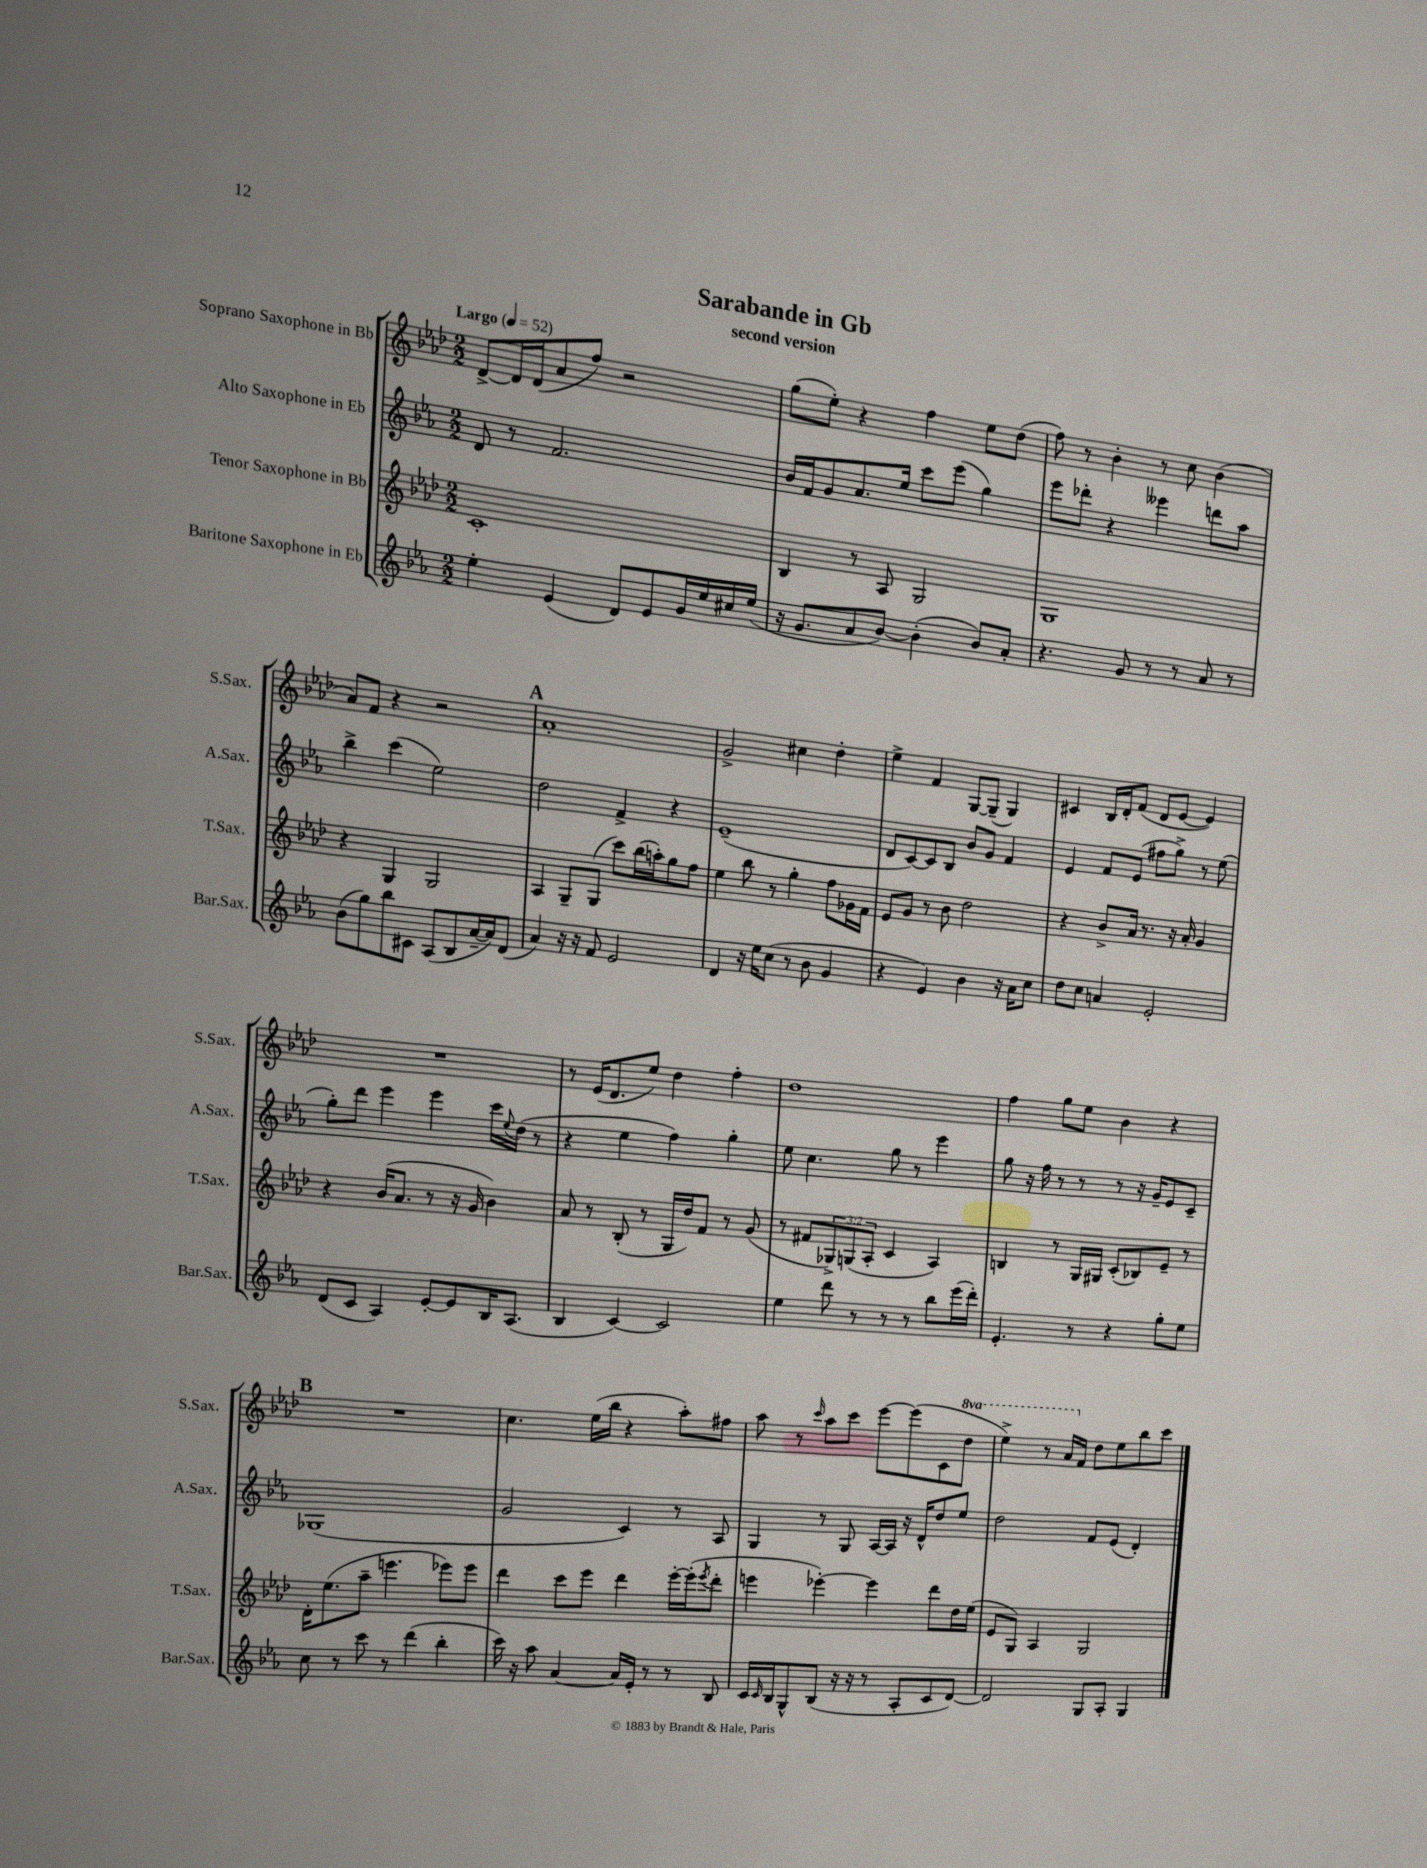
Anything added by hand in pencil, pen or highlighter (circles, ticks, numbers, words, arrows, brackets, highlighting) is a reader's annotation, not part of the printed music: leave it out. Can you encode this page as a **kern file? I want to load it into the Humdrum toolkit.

**kern	**kern	**kern	**kern
*part4	*part3	*part2	*part1
*staff4	*staff3	*staff2	*staff1
*I"Baritone Saxophone in Eb	*I"Tenor Saxophone in Bb	*I"Alto Saxophone in Eb	*I"Soprano Saxophone in Bb
*I'Bar.Sax.	*I'T.Sax.	*I'A.Sax.	*I'S.Sax.
*clefG2	*clefG2	*clefG2	*clefG2
*k[b-e-a-]	*k[b-e-a-d-]	*k[b-e-a-]	*k[b-e-a-d-]
*M2/2	*M2/2	*M2/2	*M2/2
*MM52	*MM52	*MM52	*MM52
=1	=1	=1	=1
!	!	!	!LO:TX:a:B:t=Largo
4ee-'\	1c'	8d/	[8d-^/L
.	.	8r	16d-/L]
.	.	.	(16d-/J
(4e-/	.	2.f/	8a-/
.	.	.	8ff/J)
8d/L)	.	.	2r
8e-/	.	.	.
16g/L	.	.	.
16ee-/	.	.	.
16cc#X/	.	.	.
(16ee-/JJ	.	.	.
=2	=2	=2	=2
16r	4B-/	16b-/LL	(8gg\L
8.g/L	.	16f/J	.
.	.	8g/	8ee-'\J)
8a-/	8r	8.a-/	4r
[8b-/J)	8A-/	.	.
.	.	16ee-/Jk	.
(4b-'\]	2G/	8ccc\L	4ff\
.	.	(8eee-\J	.
8b-/L)	.	4gg\)	8ee-\L
8a-'/J	.	.	(8dd-\J
=3	=3	=3	=3
4.r	1G	8eee-\L	8ff\)
.	.	8ddd-X'\J	8r
.	.	4r	4b-'\
8g/	.	.	.
8r	.	4eee--X\	8r
8r	.	.	8cc\
8a-/	.	8dddn\L	(4b-\
8r	.	8aa-\J	.
!!LO:LB:g=z
=4	=4	=4	=4
(8b-\L	4r	4bb-^\	8a-/L)
8gg\)	.	.	8f/J
8bb-\	4G/	(4ccc\	4r
8c#X\J	.	.	.
(8A-/L	2G/	2ee-\)	2r
8B-/	.	.	.
[16a-~/L	.	.	.
16a-/J])	.	.	.
(8d/J	.	.	.
!!LO:REH:place=s1:t=A
=5	=5	=5	=5
4a-/)	4A-/	2dd\	1a-'
16r	8G~/L	.	.
16r	.	.	.
8f/	(8G/J	.	.
2e-/	8ccc\L)	4f^/	.
.	(16bb-\L	.	.
.	16aan'\J)	.	.
.	8gg\	4r	.
.	8ff\J	.	.
=6	=6	=6	=6
4d/	4ee-\	(1e-~	2g^/
16r	8bb-\	.	.
16ee-\KL	.	.	.
(8cc\J	8r	.	.
8r	4gg'\	.	4cc#X\
8b-\	.	.	.
4g/	8ff\L	.	4dd-'\
.	16g-X\L	.	.
.	16f\JJ	.	.
=7	=7	=7	=7
4r	8e-/L	8d/L	4ee-^\
.	8g/J	[8c/)	.
4e-/)	8r	8c/]	4f/
.	8b-\	8B-/J	.
4b-\	2dd-\	8b-/L	[8G/L
.	.	8g/J	(8G~/J]
16r	.	4f/	4G/)
16a-\KL	.	.	.
8cc\J	.	.	.
=8	=8	=8	=8
8dd\L	4r	4e-/	4c#X/
8cc\J	.	.	.
4an/	8b-^/L	8f/L	16B-/LL
.	.	.	16d-'/J
.	16a-/Jk	(8e-/J	(8f/J
.	8.r	.	.
2e-'/	.	8ff#X\L	8d-/L
.	16r	8gg^\J)	[8e-/J
.	16a-'/	.	.
.	4g/	8r	4e-/])
.	.	(8ee-\	.
!!LO:LB:g=z
=9	=9	=9	=9
(8d/L	4r	8gg'\L)	1r
8c/J	.	8ddd\J	.
4A-/)	(16b-/KL	4eee-\	.
.	8.a-/J	.	.
[8e-'/L	8r	4eee-\	.
8e-/]	16r	.	.
.	16g/	.	.
16B-/K	4b-\)	16ccc\LL	.
.	.	8qqee-/	.
(8.A-/J	.	(16dd\JJ	.
.	.	8r	.
=10	=10	=10	=10
4B-/	8a-/	4r	8r
.	8r	.	(16e-/KL
.	.	.	8.d-/
[4c/)	(8B-'/	4ee-\	.
.	8r	.	8ee-/J)
2c/]	16G/LL	4ff\)	4dd-\
.	16dd-/J)	.	.
.	8f/J	.	.
.	8r	4gg'\	4ff'\
.	(8g/	.	.
=11	=11	=11	=11
4ee-\	8r	8ee-\	1dd-
.	8f#X/L	4.cc\	.
8ddd\	12G-X^/)	.	.
.	(12Gn/	.	.
8r	.	.	.
.	12A-'/J	.	.
8r	4c/	8gg\	.
8r	.	8r	.
8bb-\L	4A-/)	4eee-\	.
(16eee-\L	.	.	.
16ddd'\JJ)	.	.	.
=12	=12	=12	=12
4.e-'/	4Bn/	8gg\	4ff\
.	.	16r	.
.	.	16ff\	.
.	8r	8r	8gg\L
8r	16G/LL	8r	8ee-\J
.	16G#X/JJ	.	.
4r	(8c'/L	8r	4b-\
.	8B-X/)	16r	.
.	.	16g~/KL	.
8gg'\L	8e-~/J	8e-/	4r
8ee-\J	8r	8c~/J	.
!!LO:LB:g=z
!!LO:REH:place=s1:t=B
=13	=13	=13	=13
8cc\	16d-'\KL	(1G-X	1r
.	(8.ee-\	.	.
8r	.	.	.
8ccc\	8aa-~\J	.	.
8r	4.eeen\	.	.
(4ddd\	.	.	.
4bb-'\	8eee-X\L)	.	.
.	8eee-\J	.	.
=14	=14	=14	=14
16ccc\)	4ddd-\	2g/	4.cc\
16r	.	.	.
8aa-\	.	.	.
[4a-/	8ccc\L	.	.
.	8eee-\J	.	(16ee-\LL
.	.	.	16bb-\JJ
16a-/LL]	4ddd-\	4c/)	4r
16e-'/JJ	.	.	.
8r	.	.	.
8r	[16eee-'\LL	8r	8aa-'\L)
.	(16eee-'\J]	.	.
.	8qeee-/	.	.
8B-/	8ddd-'\J	8A-/	8ff#X\J
=15	=15	=15	=15
16c/LL	4eeen\	4G/	8aa-\
16qqc/	.	.	.
16B-/J	.	.	.
8G^^/	.	.	8r
.	.	.	16qqccc/
(8B-/J	[4eee-X'\)	8r	8aa-\L
16r	.	8G/	8ccc\J
16r	.	.	.
8r	4eee-\]	[16A-/LL	[8eee-\L
.	.	16A-/JJ]	.
8A-'/L	.	16r	(8eee-\]
.	.	16d^^/KL	.
8c/	8ddd-\L	8dd/	8c\
*	*	*	*8va
[8d/J)	16dd-\L	8ee-/J	8ddd-\J
.	(16ee-\JJ	.	.
=16	=16	=16	=16
2d/]	8e-/L	2dd\	4eee-^\)
.	8G/J)	.	.
.	4A-/	.	8r
.	.	.	16aa-/LL
*	*	*	*X8va
.	.	.	16f/JJ
8G/L	2G/	8f/L	8dd-\L
8A-'/J	.	(8e-/J	8ee-\
4G/	.	4d'/)	8bb-\
.	.	.	8ccc\J
==	==	==	==
*-	*-	*-	*-
